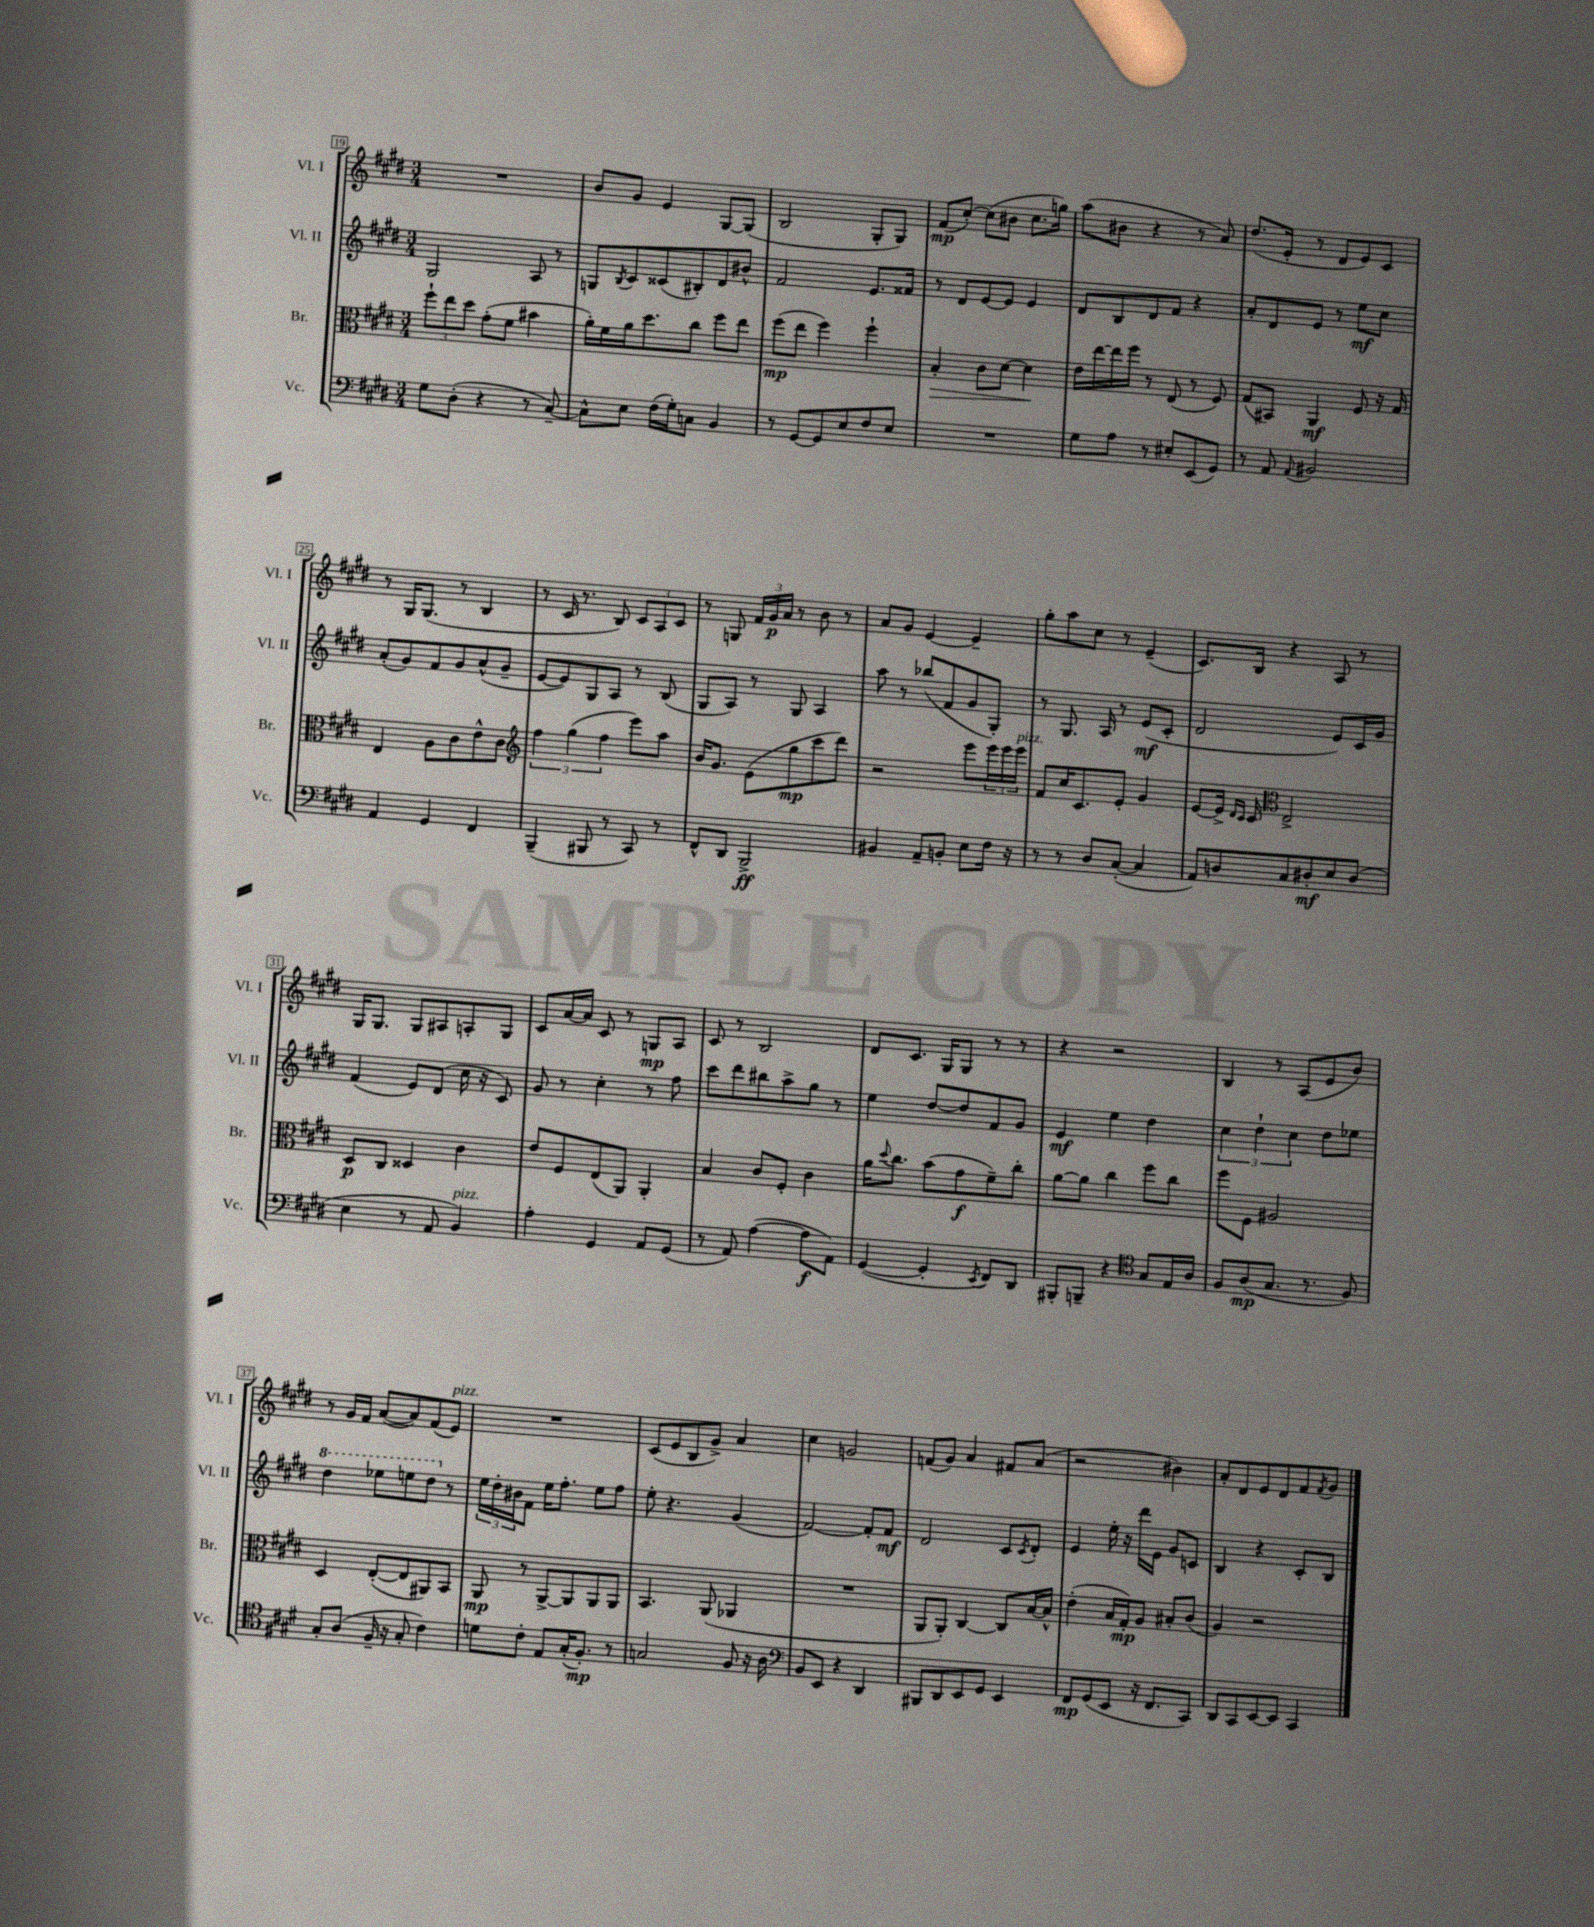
<<
\new StaffGroup <<
\new Staff = "s0" \with { instrumentName = "Vl. I" shortInstrumentName = "Vl. I" } {
    \clef treble \key e \major \numericTimeSignature \time 3/4
    R2. |
    b'8 gis'8 e'4 gis8~ gis8( |
    b2 gis8-. gis8) |
    fis'8\mp( cis''8~-.) cis''8( bis'8 cis''8. g''16) |
    a''8( bis'8 r4 r8 a'8) |
    dis''8.( e'16-. r8 dis'8 e'8) cis'8 |
    r8 gis16 gis8.( r8 b4 |
    r8 cis'16 r8. b8) \tuplet 3/2 { cis'8 a8 cis'8 } |
    r8 g8 \tuplet 3/2 { fis'16 gis'16\p a'16 } r8 b'8 r8 |
    a'8 gis'8 e'4~ e'4-- |
    gis''8-. a''8 cis''8 r8 e'4--( |
    cis'8.) b16 r4 a8 r8 |
    gis16 gis8. gis8 ais8 a8-. gis8 |
    cis'8 a'16~ a'16 cis'8 r8 g8\mp a8 |
    cis'8 r8 b2 |
    dis'8 cis'8. gis16 gis8 r8 r8 |
    r4 r2 |
    b4 r8 a8( e'8 b'8) |
    r8 gis'16 fis'16 a'8~( a'8) fis'8( e'8^\markup { \italic "pizz." }) |
    R2. |
    cis'8( e'8 b8 gis'8->) a'4 |
    cis''4 g'2 |
    f'8( gis'8) a'4 fis'8 a'8( |
    r2 bis'4) |
    a'8-. dis'8 e'8 dis'8 fis'8 \acciaccatura { fis'8 } gis'8 \bar "|." |
}
\new Staff = "s1" \with { instrumentName = "Vl. II" shortInstrumentName = "Vl. II" } {
    \clef treble \key e \major \numericTimeSignature \time 3/4
    gis2 a8 r8 |
    g8 \acciaccatura { b8 } cis'8 cisis'8( bis8-.) dis'8 bis'8-^ |
    fis'2 e'8. fisis'16 |
    r8 dis'8 e'8~ e'8 e'4 |
    dis'8 b8 dis'8 fis'8 r4 |
    a'8-. dis'8 e'8 r8 e''8\mf cis''8 |
    a'8-.( gis'8) fis'8 gis'8 a'8-^( gis'8-- |
    e'8~ e'8) gis8 a8 r8 b8( |
    gis8 a8) r8 gis8 a4 |
    a''8 r8 bes''8( fis'8 gis'8 gis8-.) |
    r8 gis8. a16 r8 e'8\mf( cis'8-. |
    dis'2 e'8) cis'16 gis'16 |
    fis'4( e'8) dis'8( cis''16 r16 cis'8) |
    gis'8 r8 cis''4-. r8 fis''8 |
    cis'''8 dis'''8 bis''8 a''8-> gis''8 r8 |
    e''4 dis''8~ dis''8 fis'8 gis'8 |
    e'4\mf e''4 dis''4 |
    \tuplet 3/2 { cis''4 dis''4-! cis''4 } dis''8 ees''8 |
    \ottava #1 dis'''4 ees'''8 e'''8 dis'''8 \ottava #0 r8 |
    \tuplet 3/2 { e''16 dis''16-. bis'16 } fis'8 e''16 fis''8.-. e''8 fis''8 |
    e''8-. r4. gis'4( |
    fis'2~) fis'8-. fis'8\mf |
    dis'2 cis'8 \acciaccatura { cis'8 } dis'8-. |
    e'4 e''16-. r16 dis'''16 e'16 gis'8 c'8 |
    b4 r4 cis'8-. b8 \bar "|." |
}
\new Staff = "s2" \with { instrumentName = "Br." shortInstrumentName = "Br." } {
    \clef alto \key e \major \numericTimeSignature \time 3/4
    \tuplet 3/2 { fis''8-! e''8 dis''8 } gis'8-.( fis'8 bis'4 |
    a'16-.) fis'16 a'16 dis''8. cis''8 fis''8 e''8 |
    fis''8\mp( e''8 fis''4) fis''4-! |
    b4-.\> cis'8 dis'8~ dis'4\! |
    e'16 e''16~ e''16 fis''16 r8 e8( r8 fis8) |
    gis8( bis,8) a,4\mf fis8 r16 gis16 |
    e4 a8 cis'8 e'8-^ cis'8 |
    \clef treble \tuplet 3/2 { fis''4 gis''4( fis''4 } e'''8) a''8 |
    b'16 gis'8. e'8( gis''8\mp cis'''8 dis'''8) |
    r2 e'''8 \tuplet 3/2 { e'''16 e'''16 e'''16^\markup { \italic "pizz." } } |
    fis'8 cis''16 cis'8. e'8-. gis'4 |
    e'8~ e'16-> \grace { dis'16 cis'16 } cis'16 \clef alto e2-> |
    dis8\p cis8 disis4 cis'4 |
    e'8 fis8 e8( a,8) a,4-. |
    b4 cis'8 fis8-. cis'4 |
    a'16 \appoggiatura { dis''8 } cis''8. b'8( gis'8\f fis'8--) cis''8-. |
    a'8~ a'8 cis''4 fis''8 cis''8 |
    fis''8 fis8 ais2 |
    dis4 e8~-.( e8 ais,8) b,8 |
    a,8\mp r8 a,8~-> a,8 a,8 a,8 |
    b,4. a,8( aes,4 |
    R2. |
    a,8 a,8-.) cis4~ cis8 b16~ b16-^ |
    e'4-.( b16 gis16-.\mp) a8 bis8-. cis'8( |
    a4) r2 \bar "|." |
}
\new Staff = "s3" \with { instrumentName = "Vc." shortInstrumentName = "Vc." } {
    \clef bass \key e \major \numericTimeSignature \time 3/4
    gis8 dis8-.( r4 r8 cis8~--) |
    cis8-^ e8 fis16( gis16-.) c8 b,4 |
    r8 gis,8~ gis,8 e8 fis8 e8 |
    R2. |
    gis8 a8 r8 eis8-. e,8( gis,8) |
    r8 a,8 \appoggiatura { a,8 } bis,2 |
    a,4 gis,4 fis,4 |
    b,,4--( bis,,8 r8 cis,8) r8 |
    fis,8-^ dis,8 b,,2->\ff |
    bis,4 a,8-- b,8-. e8 fis16 r16 |
    r8 r8 dis8 cis8~-.( cis4 |
    a,8) d8 cis8 dis8-.\mf e8 dis8( |
    e4 r8 a,8 b,4^\markup { \italic "pizz." }) |
    a4-. gis,4 a,8 gis,8( |
    r8 a,8) a4~( a8\f a,8) |
    gis,4~( gis,4-. \acciaccatura { e,8 } fis,8) dis,8 |
    bis,,8-. b,,8-- r4 \clef tenor gis8 e16 a16 |
    fis8 a8\mp( gis8. r8. fis8) |
    gis8-. a8( fis16-- r16 gis8-. cis'4) |
    d'8 cis'8-. e8 gis16-.( fis8.-.\mp) r8 |
    g2 fis8 r16 a16 |
    \clef bass b,8 e,8 r4 dis,4 |
    bis,,8 dis,8 e,8 gis,8 e,4 |
    fis,8\mp gis,8( e,8 r16 fis,8. cis,8) |
    dis,8 cis,8 e,8~ e,8 cis,4 \bar "|." |
}
>>
>>
\layout { \context { \Score currentBarNumber = #19 \override BarNumber.stencil = #(make-stencil-boxer 0.1 0.3 ly:text-interface::print) } }
